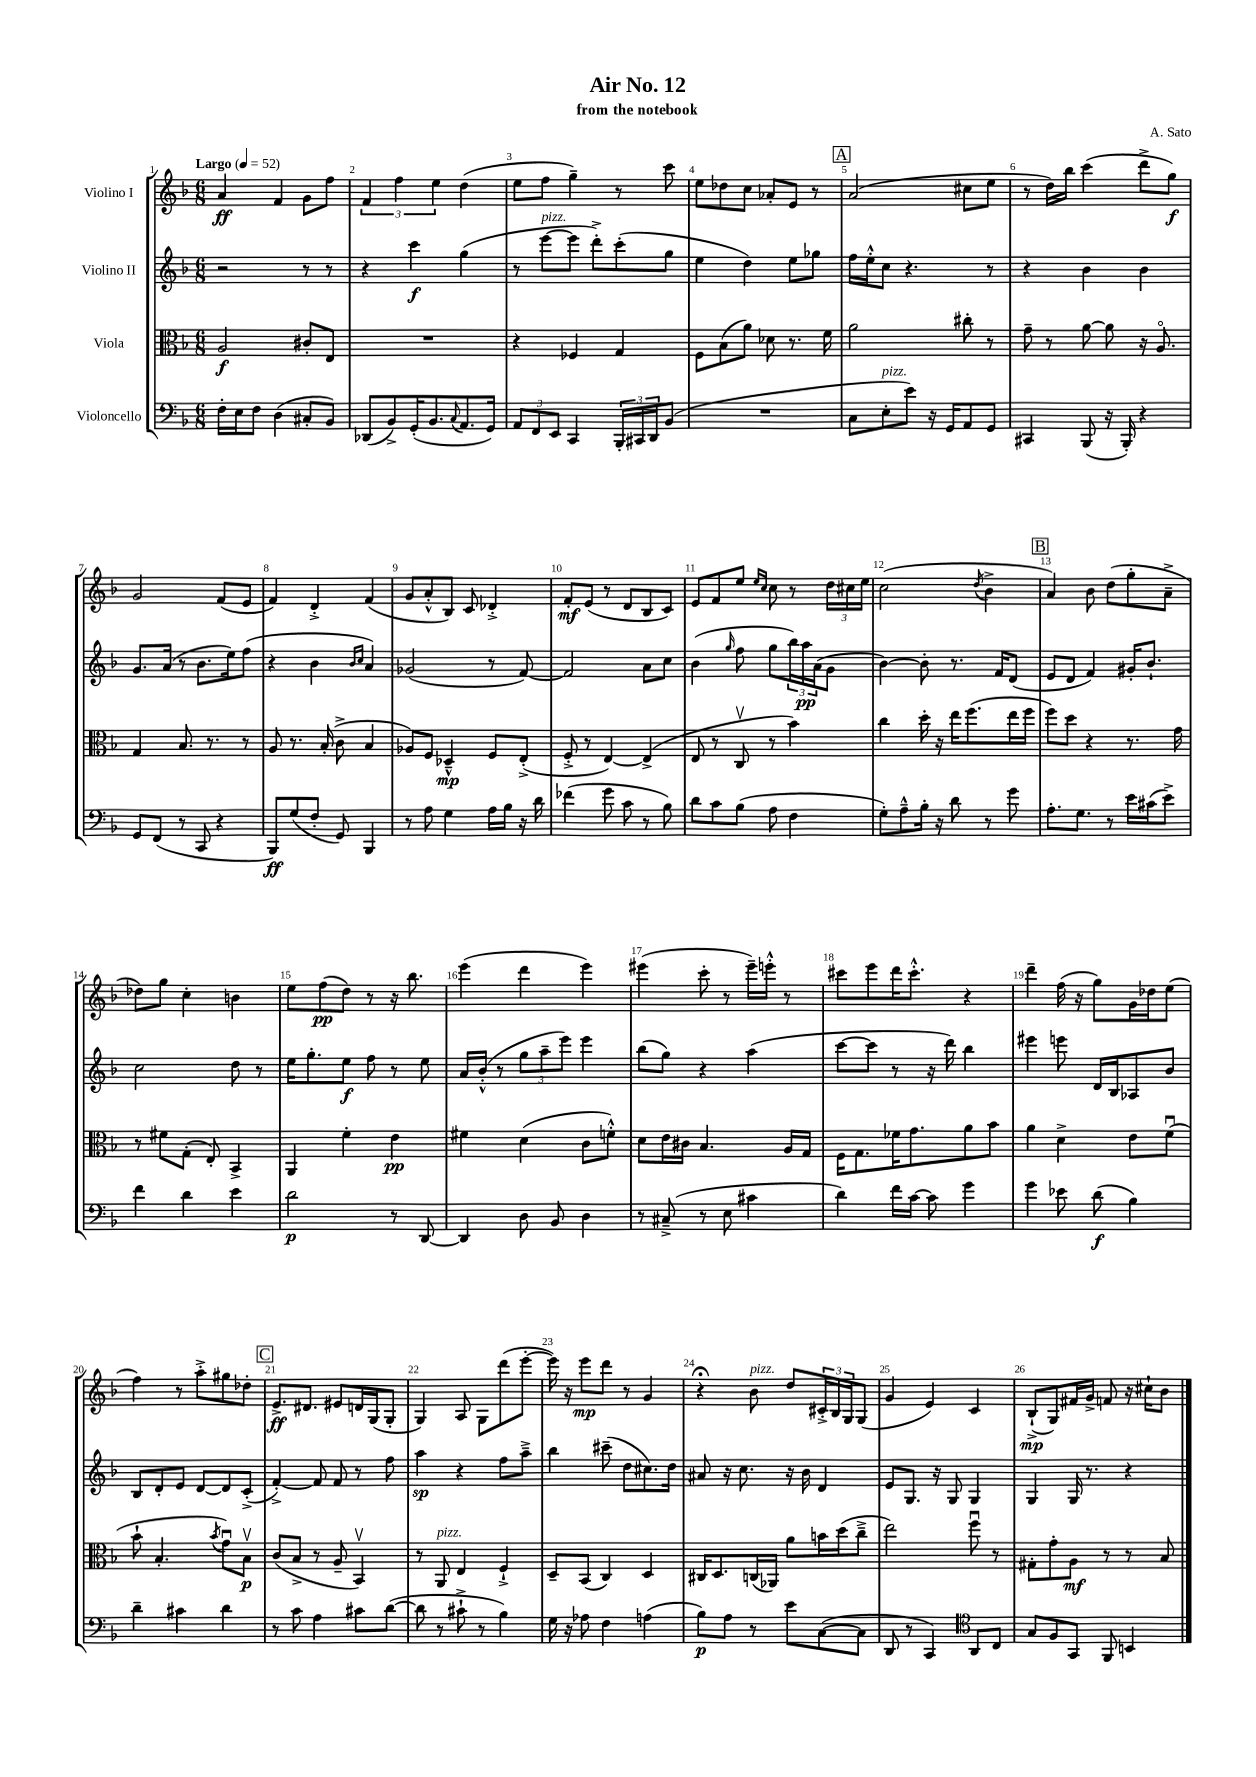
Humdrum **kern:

**kern	**dynam	**kern	**dynam	**kern	**dynam	**kern	**dynam
*part4	*part4	*part3	*part3	*part2	*part2	*part1	*part1
*staff4	*staff4	*staff3	*staff3	*staff2	*staff2	*staff1	*staff1
*I"Violoncello	*	*I"Viola	*	*I"Violino II	*	*I"Violino I	*
*clefF4	*	*clefC3	*	*clefG2	*	*clefG2	*
*k[b-]	*	*k[b-]	*	*k[b-]	*	*k[b-]	*
*M6/8	*	*M6/8	*	*M6/8	*	*M6/8	*
*MM52	*	*MM52	*	*MM52	*	*MM52	*
=1	=1	=1	=1	=1	=1	=1	=1
!	!	!	!	!	!	!LO:TX:a:B:t=Largo	!
16F'\LL	.	2A/	f	2r	.	4a/	ff
16E\J	.	.	.	.	.	.	.
8F\J	.	.	.	.	.	.	.
(4D\	.	.	.	.	.	4f/	.
8C#X'/L	.	8c#X'/L	.	8r	.	8g\L	.
8BB-/J)	.	8E/J	.	8r	.	8ff\J	.
=2	=2	=2	=2	=2	=2	=2	=2
(8DD-X/L	.	2.r	.	4r	.	6f/	.
8BB-^/)	.	.	.	.	.	.	.
.	.	.	.	.	.	6ff\	.
(16GG'/K	.	.	.	4ccc\	f	.	.
8.BB-/	.	.	.	.	.	.	.
.	.	.	.	.	.	6ee\	.
8qqC/	.	.	.	.	.	.	.
8.AA/	.	.	.	(4gg\	.	(4dd\	.
16GG/Jk)	.	.	.	.	.	.	.
=3	=3	=3	=3	=3	=3	=3	=3
12AA/L	.	4r	.	8r	.	8ee\L	.
12FF/	.	.	.	.	.	.	.
!	!	!	!	!LO:TX:a:i:t=pizz.	!	!	!
.	.	.	.	[8eee\L	.	8ff\J	.
12EE/J	.	.	.	.	.	.	.
4CC/	.	4F-X/	.	8eee\J]	.	4gg~\)	.
.	.	.	.	8ddd'^\L)	.	.	.
24BBB-'/LL	.	4G/	.	(8ccc'\	.	8r	.
24CC#X/	.	.	.	.	.	.	.
24DD/J	.	.	.	.	.	.	.
(8BB-/J	.	.	.	8gg\J	.	8ccc\	.
=4	=4	=4	=4	=4	=4	=4	=4
2.r	.	8F\L	.	4ee\	.	8ee\L	.
.	.	(8B-\	.	.	.	8dd-X\	.
.	.	8a\J)	.	4dd\)	.	8cc\J	.
.	.	8d-X\	.	.	.	8a-X'/L	.
.	.	8.r	.	8ee\L	.	8e/J	.
.	.	.	.	8gg-X\J	.	8r	.
.	.	16f\	.	.	.	.	.
!!LO:REH:place=s1:t=A
=5	=5	=5	=5	=5	=5	=5	=5
8C\L	.	2a\	.	16ff\LL	.	(2a/	.
.	.	.	.	16ee'^^\J	.	.	.
!LO:TX:a:i:t=pizz.	!	!	!	!	!	!	!
8E'\	.	.	.	8cc\J	.	.	.
8e\J)	.	.	.	4.r	.	.	.
16r	.	.	.	.	.	.	.
16GG/KL	.	.	.	.	.	.	.
8AA/	.	8cc#X'\	.	.	.	8cc#X\L	.
8GG/J	.	8r	.	8r	.	8ee\J	.
=6	=6	=6	=6	=6	=6	=6	=6
4CC#X/	.	8g~\	.	4r	.	8r	.
.	.	8r	.	.	.	16dd\LL)	.
.	.	.	.	.	.	16bb-\JJ	.
(8BBB-/	.	[8a\	.	4b-\	.	(4ccc\	.
16r	.	8a\]	.	.	.	.	.
16BBB-'/)	.	.	.	.	.	.	.
4r	.	16r	.	4b-\	.	8ddd^\L	.
.	.	8.A/	.	.	.	.	.
.	.	.	.	.	.	8gg\J)	f
!!LO:LB:g=z
=7	=7	=7	=7	=7	=7	=7	=7
8GG/L	.	4G/	.	8.g/L	.	2g/	.
(8FF/J	.	.	.	.	.	.	.
.	.	.	.	(16a/Jk	.	.	.
8r	.	8.B-/	.	8r	.	.	.
8CC/	.	.	.	8.b-\L	.	.	.
.	.	8.r	.	.	.	.	.
4r	.	.	.	.	.	(8f/L	.
.	.	.	.	16ee\k)	.	.	.
.	.	8r	.	(8ff\J	.	8e/J	.
=8	=8	=8	=8	=8	=8	=8	=8
8BBB-/L)	ff	8A/	.	4r	.	4f/)	.
(8G/	.	8.r	.	.	.	.	.
8F'/J	.	.	.	4b-\	.	4d'^/	.
.	.	(16B-'/	.	.	.	.	.
8GG/)	.	8c^\	.	.	.	.	.
.	.	.	.	16qqb-/LL	.	.	.
.	.	.	.	16qqcc/JJ	.	.	.
4BBB-/	.	4B-/	.	4a/)	.	(4f/	.
=9	=9	=9	=9	=9	=9	=9	=9
8r	.	8A-X/L)	.	(2g-X/	.	8g/L	.
8A\	.	8F/J	.	.	.	8a'^^/	.
4G\	.	4D-X~^^/	mp	.	.	8B-/J)	.
.	.	.	.	.	.	8c/	.
16A\LL	.	8F/L	.	8r	.	4d-X'^/	.
16B-\JJ	.	.	.	.	.	.	.
16r	.	(8E'^/J	.	[8f/)	.	.	.
16d\	.	.	.	.	.	.	.
=10	=10	=10	=10	=10	=10	=10	=10
(4f-X\	.	8F'^/	.	2f/]	.	8f'/L	mf
.	.	8r	.	.	.	(8e/J	.
8g\	.	[4E/)	.	.	.	8r	.
8c\	.	.	.	.	.	8d/L	.
8r	.	(4E^/]	.	8a\L	.	8B-/	.
8B-\)	.	.	.	8cc\J	.	8c/J)	.
=11	=11	=11	=11	=11	=11	=11	=11
8d\L	.	8E/	.	(4b-\	.	8e/L	.
8c\	.	8r	.	.	.	8f/	.
.	.	.	.	16qqgg/	.	.	.
(8B-\J	.	8Cv/	.	8ff\	.	8ee/J	.
.	.	.	.	.	.	16qqee/LL	.
.	.	.	.	.	.	16qqcc/JJ	.
8A\	.	8r	.	8gg\L	.	8cc\	.
4F\	.	4b-\)	.	24bb-\L)	.	8r	.
.	.	.	.	24aa\	pp	.	.
.	.	.	.	(24a\J	.	.	.
.	.	.	.	8g\J	.	24dd\LL	.
.	.	.	.	.	.	24cc#X\	.
.	.	.	.	.	.	24ee\JJ	.
=12	=12	=12	=12	=12	=12	=12	=12
8G'\L)	.	4cc\	.	[4b-\)	.	(2cc\	.
8A~^^\	.	.	.	.	.	.	.
16B-'\Jk	.	16dd'\	.	8b-'\]	.	.	.
16r	.	16r	.	.	.	.	.
8d\	.	16ee\KL	.	8.r	.	.	.
.	.	(8.ff\	.	.	.	.	.
.	.	.	.	.	.	8qdd/	.
8r	.	.	.	.	.	4b-^\	.
.	.	.	.	16f/KL	.	.	.
8g\	.	16ee\L	.	(8d/J	.	.	.
.	.	16ff\JJ	.	.	.	.	.
!!LO:REH:place=s1:t=B
=13	=13	=13	=13	=13	=13	=13	=13
8.A'\L	.	8ff\L)	.	8e/L	.	4a/)	.
.	.	8dd\J	.	8d/J	.	.	.
8.G\J	.	.	.	.	.	.	.
.	.	4r	.	4f/)	.	8b-\	.
8r	.	.	.	.	.	(8dd\L	.
16e\LL	.	8.r	.	16g#X'/KL	.	8gg'\	.
(16c#X\J	.	.	.	8.b-`/J	.	.	.
8e^\J)	.	.	.	.	.	8a~^\J	.
.	.	16g\	.	.	.	.	.
!!LO:LB:g=z
=14	=14	=14	=14	=14	=14	=14	=14
4f\	.	8r	.	2cc\	.	8dd-X\L)	.
.	.	8f#X\L	.	.	.	8gg\J	.
4d\	.	(8G'\J	.	.	.	4cc'\	.
.	.	8E'/)	.	.	.	.	.
4e\	.	4BB-^/	.	8dd\	.	4bn\	.
.	.	.	.	8r	.	.	.
=15	=15	=15	=15	=15	=15	=15	=15
2d\	p	4AA/	.	16ee\KL	.	8ee\L	.
.	.	.	.	8.gg'\	.	.	.
.	.	.	.	.	.	(8ff\	pp
.	.	4f'\	.	8ee\J	f	8dd\J)	.
.	.	.	.	8ff\	.	8r	.
8r	.	4e\	pp	8r	.	16r	.
.	.	.	.	.	.	8.bb-\	.
[8DD/	.	.	.	8ee\	.	.	.
=16	=16	=16	=16	=16	=16	=16	=16
4DD/]	.	4f#X\	.	16a/LL	.	(4eee\	.
.	.	.	.	(16b-'^^/JJ	.	.	.
.	.	.	.	8r	.	.	.
8D\	.	(4d\	.	12gg\L	.	4ddd\	.
.	.	.	.	12aa~\	.	.	.
8BB-/	.	.	.	.	.	.	.
.	.	.	.	12eee\J)	.	.	.
4D\	.	8c\L	.	4eee\	.	4eee\)	.
.	.	8fn'^^\J)	.	.	.	.	.
=17	=17	=17	=17	=17	=17	=17	=17
8r	.	8d\L	.	(8bb-\L	.	(4eee#X\	.
(8C#X~^/	.	16e\L	.	8gg\J)	.	.	.
.	.	16c#X\JJ	.	.	.	.	.
8r	.	4.B-/	.	4r	.	8ccc'\	.
8E\	.	.	.	.	.	8r	.
4c#X\	.	.	.	(4aa\	.	16eee#~\LL)	.
.	.	.	.	.	.	16eeen'^^\JJ	.
.	.	16A/LL	.	.	.	8r	.
.	.	16G/JJ	.	.	.	.	.
=18	=18	=18	=18	=18	=18	=18	=18
4d\)	.	16F\KL	.	[8ccc\L	.	8ccc#X\L	.
.	.	8.G\	.	.	.	.	.
.	.	.	.	8ccc\J]	.	8eee\	.
16f\LL	.	16f-X\K	.	8r	.	16ddd\K	.
[16c\JJ	.	8.g\	.	.	.	8.ccc#'^^\J	.
8c\]	.	.	.	16r	.	.	.
.	.	.	.	16ddd\)	.	.	.
4g\	.	8a\	.	4bb-\	.	4r	.
.	.	8b-\J	.	.	.	.	.
=19	=19	=19	=19	=19	=19	=19	=19
4g\	.	4a\	.	4eee#X\	.	4ddd~\	.
8e-X\	.	4d^\	.	8eeen\	.	(16ff\	.
.	.	.	.	.	.	16r	.
(8d\	f	.	.	16d/LL	.	8gg\L)	.
.	.	.	.	16B-/J	.	.	.
4B-\)	.	8e\L	.	8A-X/	.	16g\L	.
.	.	.	.	.	.	16dd-X\J	.
.	.	(8fu\J	.	8b-/J	.	(8ee\J	.
!!LO:LB:g=z
=20	=20	=20	=20	=20	=20	=20	=20
4d~\	.	8b-`\	.	8B-/L	.	4ff\)	.
.	.	4.B-'/	.	8d'/	.	.	.
4c#X\	.	.	.	8e/J	.	8r	.
.	.	.	.	[8d/L	.	8aa'^\L	.
.	.	8qb-/	.	.	.	.	.
4d\	.	8gu\L)	.	8d/]	.	8gg#X\	.
.	.	8B-v\J	p	(8c'^/J	.	8dd-X'\J	.
!!LO:REH:place=s1:t=C
=21	=21	=21	=21	=21	=21	=21	=21
8r	.	(8c/L	.	[4f'^/)	.	8.e^/L	ff
8c\	.	8B-^/J	.	.	.	.	.
.	.	.	.	.	.	8.d#X/J	.
4A\	.	8r	.	8f/]	.	.	.
.	.	8A~/	.	8f/	.	8e#X/L	.
8c#X\L	.	4BB-v/)	.	8r	.	16dn/L	.
.	.	.	.	.	.	(16G/J	.
([8d\J	.	.	.	8ff\	.	8G'/J	.
=22	=22	=22	=22	=22	=22	=22	=22
8d\]	.	8r	.	4aa\	sp	4G/)	.
!	!	!LO:TX:a:i:t=pizz.	!	!	!	!	!
8r	.	8AA/	.	.	.	.	.
8c#X`^\	.	4E/	.	4r	.	8A/	.
8r	.	.	.	.	.	8G\L	.
4B-\)	.	4F`^/	.	8ff\L	.	(8ddd\	.
.	.	.	.	8aa~^\J	.	[8eee'\J	.
=23	=23	=23	=23	=23	=23	=23	=23
16G\	.	8D~/L	.	4bb-\	.	16eee\])	.
16r	.	.	.	.	.	16r	.
8A-X\	.	(8BB-/J	.	.	.	8eee\L	mp
4F\	.	4C/)	.	(8ccc#X~\	.	8ddd\J	.
.	.	.	.	8dd\L	.	8r	.
(4An\	.	4D/	.	8.cc#X\)	.	4g/	.
.	.	.	.	16dd\Jk	.	.	.
=24	=24	=24	=24	=24	=24	=24	=24
8B-\L)	p	16C#X/KL	.	8a#X/	.	4r;<	.
.	.	8.D/	.	.	.	.	.
8A\J	.	.	.	16r	.	.	.
.	.	.	.	8.cc\	.	.	.
!	!	!	!	!	!	!LO:TX:a:i:t=pizz.	!
8r	.	(16Cn/L	.	.	.	8b-\	.
.	.	16AA-X/JJ)	.	.	.	.	.
8e\L	.	8a\L	.	16r	.	8dd/L	.
.	.	.	.	16b-\	.	.	.
([8C\	.	16bn\L	.	4d/	.	24c#X'^/L	.
.	.	.	.	.	.	24B-/	.
.	.	(16dd\J	.	.	.	.	.
.	.	.	.	.	.	24G/J	.
8C\J]	.	8cc~^\J	.	.	.	(8G/J	.
=25	=25	=25	=25	=25	=25	=25	=25
8DD/	.	2ee\)	.	8e/L	.	4g/	.
8r	.	.	.	8.G/J	.	.	.
4CC/)	.	.	.	.	.	4e/)	.
.	.	.	.	16r	.	.	.
.	.	.	.	8G/	.	.	.
*clefC4	*	*	*	*	*	*	*
8AA/L	.	8ffu\	.	4G/	.	4c/	.
8C/J	.	8r	.	.	.	.	.
=26	=26	=26	=26	=26	=26	=26	=26
8G/L	.	8G#X'\L	.	4G/	.	(8B-`^/L	mp
8F/	.	8g'\	.	.	.	8G/)	.
8GG/J	.	8A\J	mf	16G/	.	16f#X/L	.
.	.	.	.	8.r	.	16g^/JJ	.
8FF/	.	8r	.	.	.	8fn/	.
4BBn/	.	8r	.	4r	.	16r	.
.	.	.	.	.	.	16cc#X`\KL	.
.	.	8B-/	.	.	.	8b-\J	.
==	==	==	==	==	==	==	==
*-	*-	*-	*-	*-	*-	*-	*-
